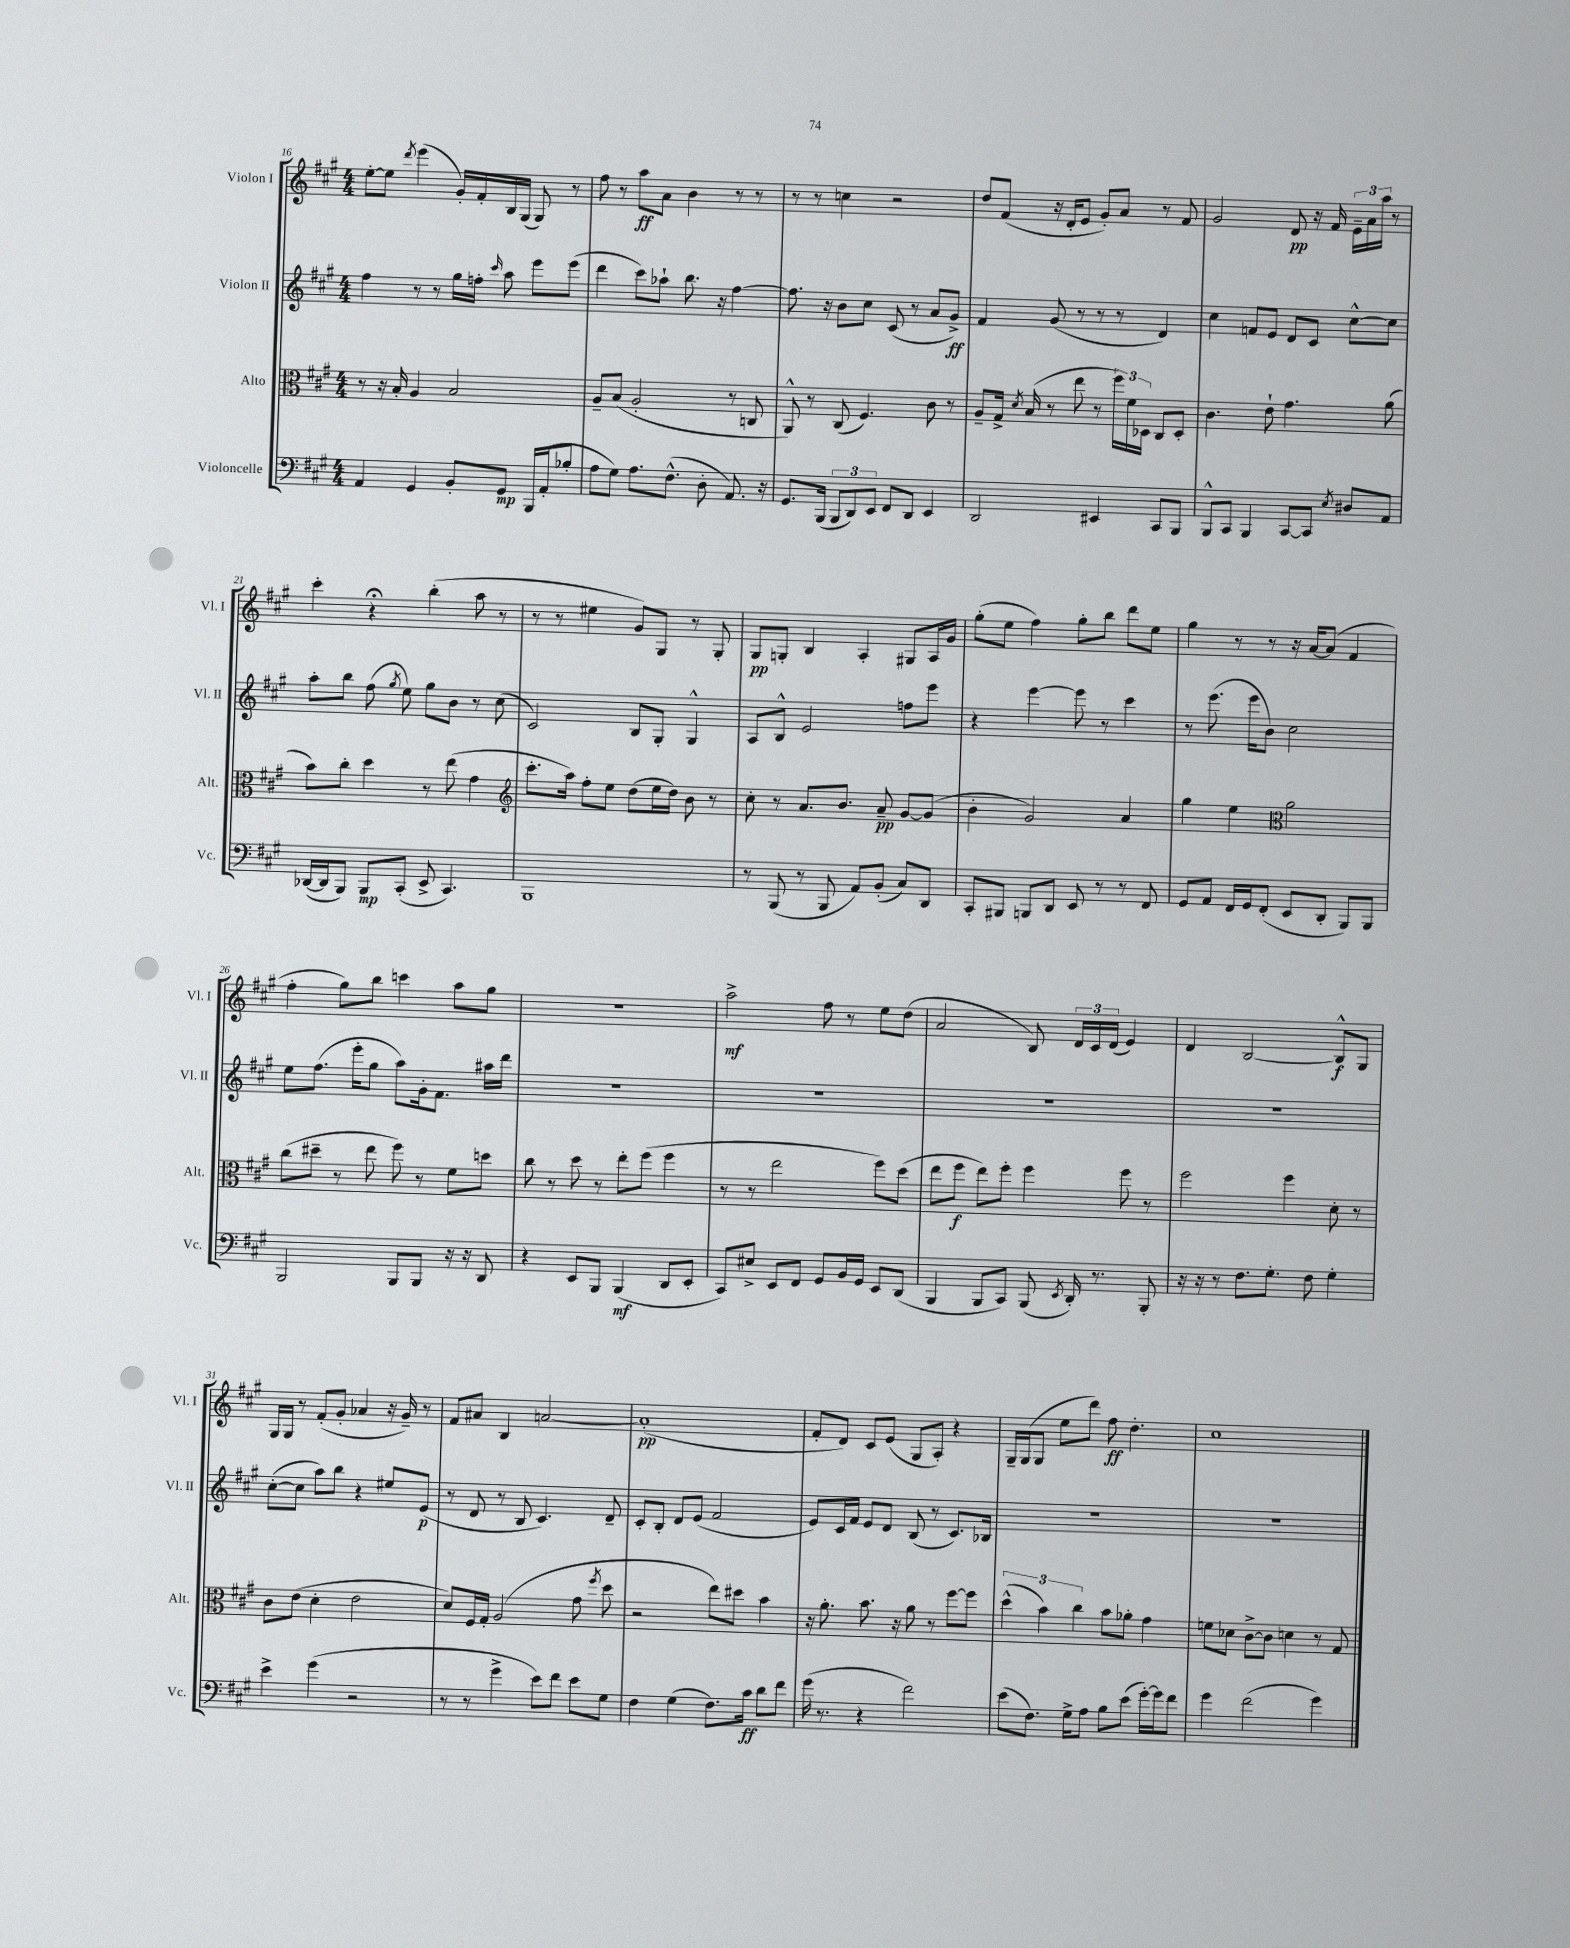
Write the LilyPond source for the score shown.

<<
\new StaffGroup <<
\new Staff = "s0" \with { instrumentName = "Violon I" shortInstrumentName = "Vl. I" } {
    \clef treble \key a \major \numericTimeSignature \time 4/4
    \autoBeamOff e''8[~-. e''8] \acciaccatura { d'''8 } e'''4( gis'16[-.) fis'16-. b16 gis16]( gis8) r8 |
    fis''8 r8 a''8[\ff a'8] b'4 r8 r8 |
    r8 r8 c''4 r2 |
    d''8[ fis'8]( r16 d'16[-. e'8] gis'8[-.) a'8] r8 fis'8 |
    gis'2 d'8\pp r16 fis'16 \tuplet 3/2 { e'16[-- a'16 a''16] } r8 |
    cis'''4-. r4\fermata b''4-.( a''8 r8 |
    r8 r8 eis''4 gis'8[) gis8] r8 gis8-. |
    gis8[\pp g8]-. b4 a4-. gis8[ a16 gis'16] |
    gis''8[-.( e''8] fis''4) gis''8[-. b''8] d'''8[ e''8] |
    gis''4 r8 r8 r16 a'16[~ a'8]( fis'4 |
    fis''4-. gis''8[) b''8] c'''4 a''8[ gis''8] |
    R1 |
    a''2->\mf fis''8 r8 e''8[ d''8]( |
    a'2 b8) \tuplet 3/2 { d'16[ cis'16 d'16]( } e'4) |
    d'4 b2~ b8[-^\f gis8] |
    gis16[ gis16] r8 fis'8[-.( gis'8]-. aes'4 r16 gis'16--) r8 |
    fis'8[ ais'8] b4 a'2~ |
    a'1-.\pp( |
    fis'8[-. d'8]) cis'8[ e'8]( gis8[ a8]-.) r4 |
    gis16[-- gis16( gis8] e''8[ d'''8]) fis''8\ff d''4.-. |
    cis''1 \bar "|." |
}
\new Staff = "s1" \with { instrumentName = "Violon II" shortInstrumentName = "Vl. II" } {
    \clef treble \key a \major \numericTimeSignature \time 4/4
    \autoBeamOff fis''4 r8 r8 gis''16[ f''16]-. \grace { cis'''16 } a''8 e'''8[ e'''8]( |
    d'''4 cis'''8[) aes''8]-! b''8. r16 fis''4~ |
    fis''8. r16 b'8[ cis''8] cis'8( r8 a'8[ gis'8]->\ff) |
    fis'4 gis'8( r8 r8 r8 d'4) |
    cis''4 f'8[ e'8] d'8[ cis'8] cis''8[~-^ cis''8] |
    a''8[-. b''8] fis''8( \acciaccatura { gis''8 } e''8) gis''8[ b'8] r8 cis''8( |
    cis'2) b8[ gis8]-. gis4-^ |
    a8[ b8]-^ e'2 f''8[ e'''8] |
    r4 e'''4~ e'''8 r8 cis'''4 |
    r8 e'''8.( e'''16[ b'8]) cis''2 |
    e''8[ fis''8.]( e'''16[-. gis''8] a''8[) gis'16-. fis'8.] ais''16[ d'''16] |
    R1 |
    R1 |
    R1 |
    R1 |
    cis''8[~-.( cis''8] a''8[) b''8] r4 eis''8[ e'8]\p( |
    r8 d'8 r8 b8 cis'4.) d'8-- |
    cis'8[-. b8]-. d'8[ e'8]( fis'2 |
    e'8[) cis'16 fis'16] e'8[ d'8] b8( r8 cis'8.[) bes16] |
    R1 |
    R1 \bar "|." |
}
\new Staff = "s2" \with { instrumentName = "Alto" shortInstrumentName = "Alt." } {
    \clef alto \key a \major \numericTimeSignature \time 4/4
    \autoBeamOff r8 r16 b16-. a4 b2 |
    a8[-- b8]( a2-. r8 c8 |
    a,8-^) r8 cis8( fis4.) cis'8 r8 |
    a8[-- gis16]-> \acciaccatura { d'8 } b16( r8 e''8 r8 \tuplet 3/2 { fis''16[) fis'16 des16] } cis8[ des8]-. |
    cis'4. e'8-! gis'4. a'8( |
    b'8[) cis''8]-. d''4 r8 e''8( gis'4 |
    \clef treble cis'''8.[-. a''16]) fis''8[-. e''8] d''8[( e''16 d''16]) b'8 r8 |
    cis''8-. r8 a'8.[ b'8.] a'8--\pp gis'8[~ gis'8]( |
    b'4-. gis'2) a'4 |
    gis''4 e''4 \clef alto a'2 |
    cis''8[( dis''8]-- r8 e''8 fis''8) r8 fis'8[ d''8] |
    cis''8 r8 d''8 r8 e''8[-. fis''8]( fis''4 |
    r8 r8 e''2 fis''8[) d''8]( |
    e''8[ fis''8]\f e''8[) fis''8]-. fis''4 fis''8 r8 |
    fis''2 fis''4 d'8-. r8 |
    cis'8[ e'8]( d'4-. e'2 |
    d'8[) fis16 gis16]-. a2( gis'8 \acciaccatura { fis''8 } d''8 |
    r2 e''8[) dis''8] b'4 |
    r16 a'8.-. b'8. r16 a'8 r8 fis''8[~ fis''8] |
    \tuplet 3/2 { d''4-^( b'4) cis''4 } b'8[ aes'8]-. gis'4 |
    f'8[ des'8] cis'8[~-> cis'8] d'4 r8 gis8 \bar "|." |
}
\new Staff = "s3" \with { instrumentName = "Violoncelle" shortInstrumentName = "Vc." } {
    \clef bass \key a \major \numericTimeSignature \time 4/4
    \autoBeamOff a,4 gis,4 b,8[-. gis,8]\mp b,,16[ a,16-.( bes8]-. |
    a8[ gis8]) a8.[ fis8.]-^( d8-. a,8.) r16 |
    gis,8.[ b,,16]( \tuplet 3/2 { b,,8[ d,8) e,8] } fis,8[ d,8] e,4 |
    d,2 eis,4 cis,8[ b,,8] |
    b,,8[-^ cis,8] b,,4 cis,8[~ cis,8] \acciaccatura { e8 } dis8[ a,8] |
    des,16[~( des,16 b,,8]) b,,8[\mp cis,8]-.( e,8-> cis,4.) |
    b,,1 |
    r8 b,,8( r8 b,,8 a,8[) b,8]-.( cis8[) d,8] |
    cis,8[-. bis,,8] b,,8[ d,8] e,8 r8 r8 fis,8 |
    gis,8[ a,8] fis,16[ gis,16 fis,8]-.( e,8[ d,8]-. b,,8[) b,,8] |
    b,,2 b,,8[ b,,8] r16 r16 d,8 |
    r4 e,8[ b,,8] b,,4\mf( d,8[ e,8]-. |
    cis,8[) eis8]-> e,8[ fis,8] gis,8[ b,16 gis,16] e,8[ d,8]( |
    b,,4 b,,8[ cis,8]) b,,8( \acciaccatura { e,8 } d,16-.) r8. b,,8-. |
    r16 r16 r8 fis8.[ gis8.]-. fis8 gis4-. |
    e'4-> gis'4( r2 |
    r8 r8 gis'4-> e'8[) fis'8] e'8[ gis8] |
    fis4 gis4( fis8.[) cis'16]\ff d'8[ fis'8] |
    gis'16( r8. r4 fis'2) |
    e'8[( fis8.]) gis16[-> a8] b8[ e'8]( gis'16[~-.) gis'16 fis'8] |
    gis'4 fis'2( gis'4) \bar "|." |
}
>>
>>
\layout { \context { \Score currentBarNumber = #16 } }
